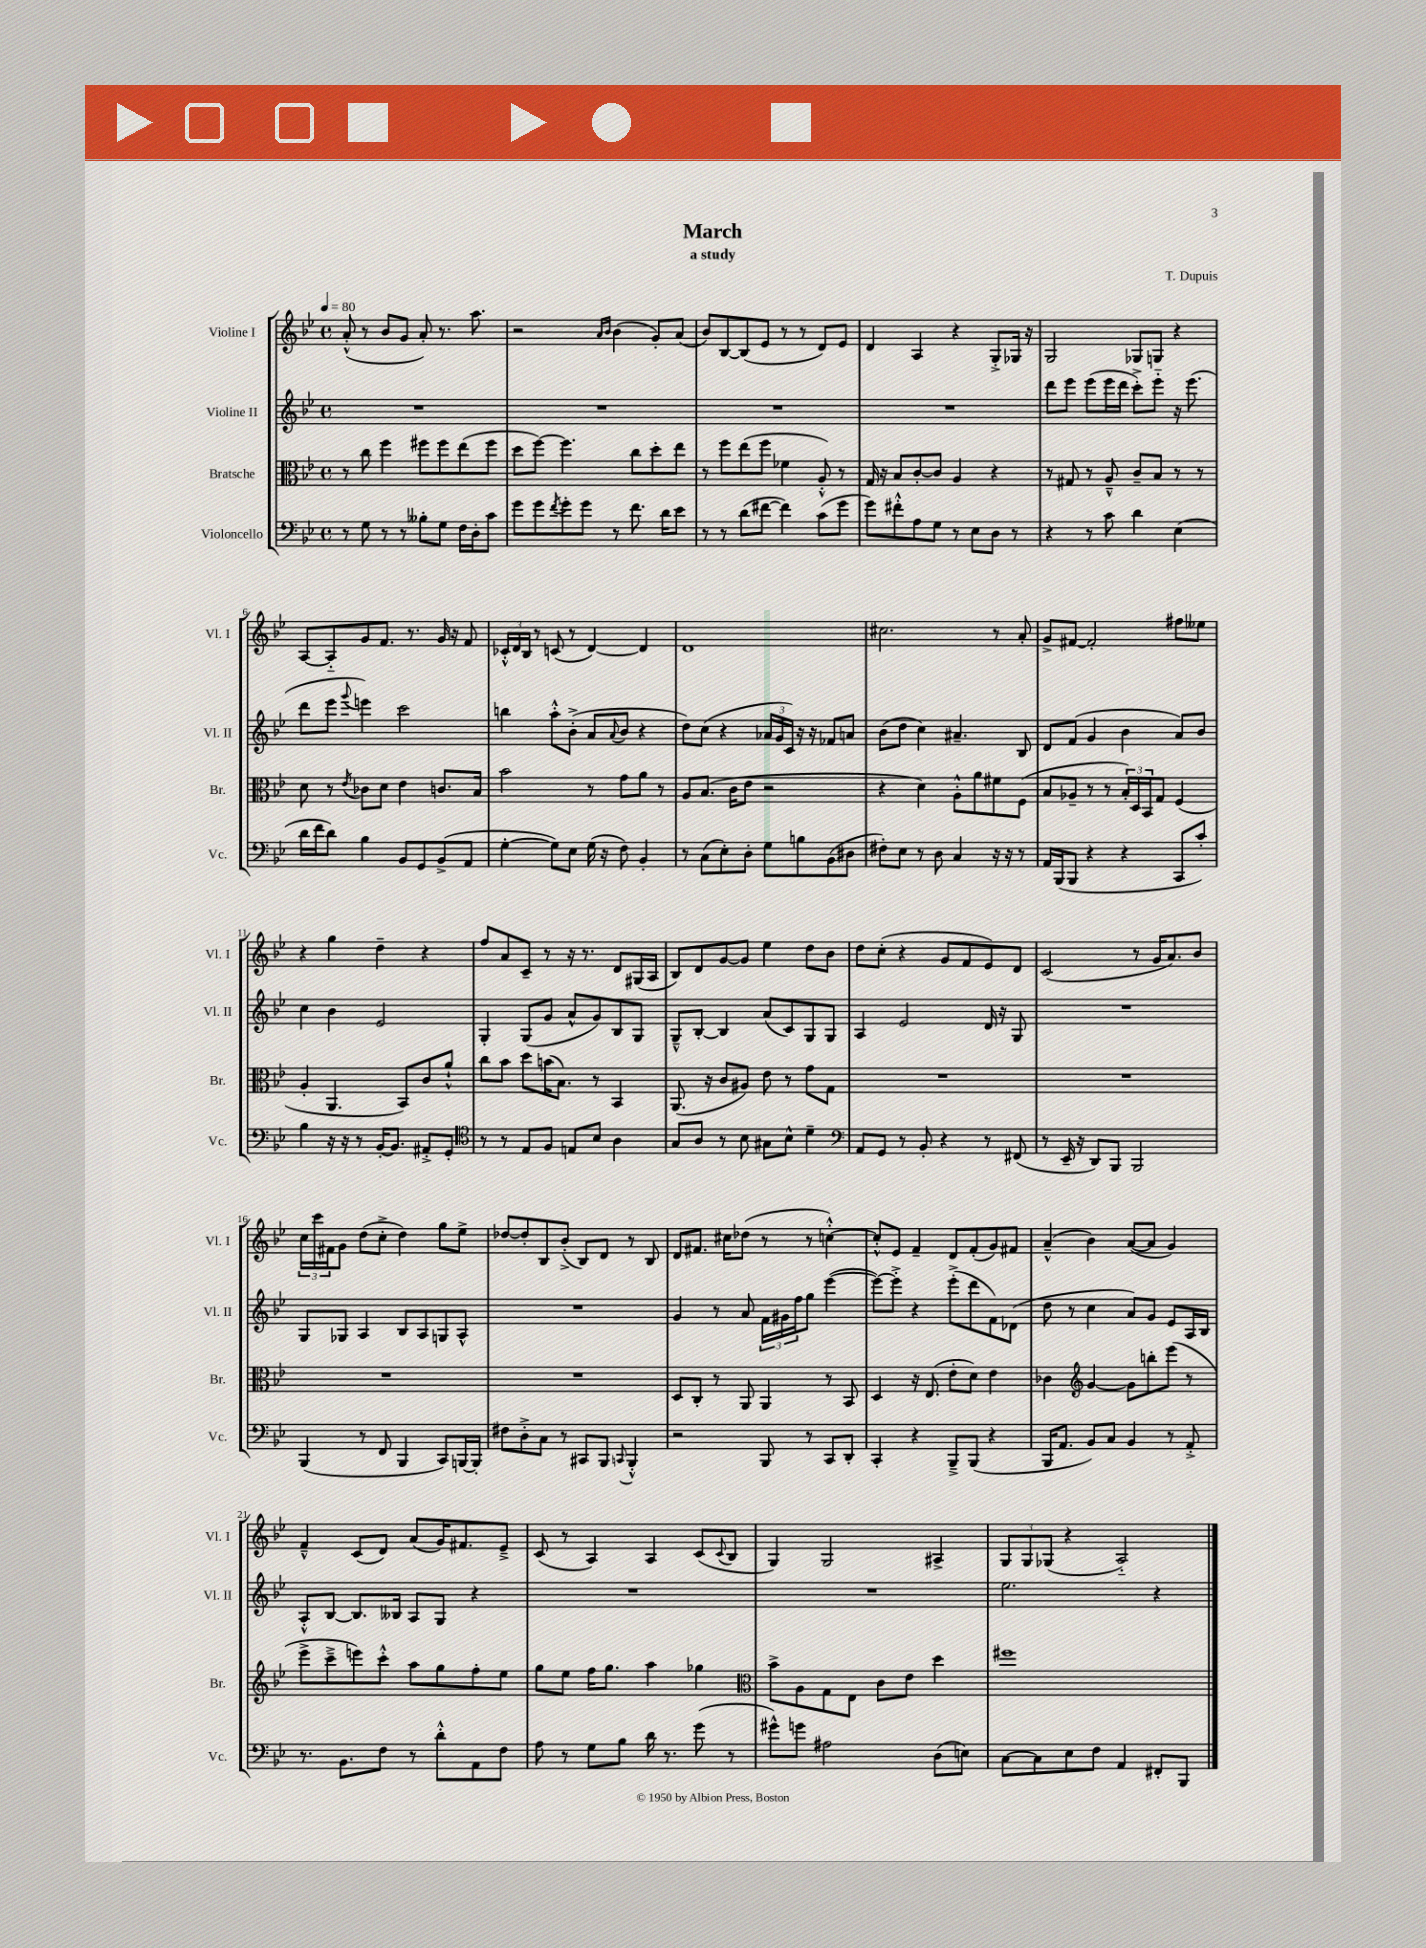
\header { title = "March" composer = "T. Dupuis" subtitle = "a study" }
<<
\new StaffGroup <<
\new Staff = "s0" \with { instrumentName = "Violine I" shortInstrumentName = "Vl. I" } {
    \clef treble \key bes \major \defaultTimeSignature \time 4/4 \tempo 4 = 80
    a'8-.-^( r8 bes'8 g'8 a'8-.) r8. a''8. |
    r2 \grace { a'16 bes'16 } bes'4( g'8-.) a'8( |
    bes'8) bes8~ bes8( ees'8 r8 r8 d'8) ees'8 |
    d'4 a4 r4 g8-.-> ges16 r16 |
    g2 ges8 g8 r4 |
    a8~ a8-_ g'8 f'8. r8. g'16 r16 f'8 |
    \tuplet 3/2 { ces'16-.-^ d'16 bes16 } r8 c'8( r8 d'4~) d'4 |
    d'1 |
    cis''2. r8 a'8-. |
    g'8-> fis'8~ fis'2-. fis''8 eeses''8 |
    r4 g''4 d''4-- r4 |
    f''8 a'8 c'8-- r8 r16 r8. d'8 gis16( a16 |
    bes8) d'8 g'8~ g'8 ees''4 d''8 bes'8 |
    d''8 c''8-.( r4 g'8 f'8 ees'8) d'8 |
    c'2( r8 g'16 a'8.) bes'8 |
    \tuplet 3/2 { c''16 c'''16 fis'16 } g'8 d''8( c''8-.-> d''4) g''8 ees''8-> |
    des''8~ des''8-. bes8 bes'8-.->( bes8) d'8 r8 bes8 |
    d'8 fis'8. cis''16 des''8( r8 r8 c''4~-.-^) |
    c''8-.-^ ees'8 f'4-- d'8 f'8-.( g'8) fis'8 |
    a'4---^( bes'4) a'8~( a'8 g'4) |
    f'4---^ c'8( d'8) a'8( g'16) fis'8. ees'8---> |
    c'8( r8 a4) a4 c'8( \appoggiatura { c'8 } bes8 |
    g4) g2 ais4-> |
    \tuplet 3/2 { g8 g8 ges8( } r4 a2-_) \bar "|." |
}
\new Staff = "s1" \with { instrumentName = "Violine II" shortInstrumentName = "Vl. II" } {
    \clef treble \key bes \major \defaultTimeSignature \time 4/4
    R1 |
    R1 |
    R1 |
    R1 |
    d'''8 ees'''8 ees'''8( ees'''16 d'''16 c'''8-.->) ees'''8-_ r16 ees'''8.( |
    d'''8 ees'''8 \appoggiatura { g'''8 } e'''4) c'''2 |
    b''4 a''8-.-^ bes'8-.->( a'8 \appoggiatura { a'8 } bes'8 r4 |
    d''8) c''8( r4 \tuplet 3/2 { aes'16 g'16 c'16) } r16 r16 fes'8 a'8 |
    bes'8( d''8 c''4) ais'4.-- bes8 |
    d'8 f'8( g'4 bes'4 a'8) bes'8 |
    c''4 bes'4 ees'2 |
    g4-. g8( g'8 a'8-^ g'8) bes8 g8 |
    g8---^ bes8~-. bes4 a'8( c'8) g8 g8 |
    a4 ees'2 d'16 r16 g8 |
    R1 |
    g8 ges8 a4 bes8 a8 g8 a8-^ |
    R1 |
    g'4 r8 a'8 \tuplet 3/2 { f'16 gis'16 f''16 } g''8 ees'''4~( |
    ees'''8~) ees'''8-.-> r4 ees'''8-.->( d'''8 f'8) des'8( |
    d''8 r8 c''4 a'8) g'8 ees'8 a16 bes16 |
    a8-.-^ bes8~ bes8. beses16 a8 g8 r4 |
    R1 |
    R1 |
    ees''2. r4 \bar "|." |
}
\new Staff = "s2" \with { instrumentName = "Bratsche" shortInstrumentName = "Br." } {
    \clef alto \key bes \major \defaultTimeSignature \time 4/4
    r8 c''8 f''4 fis''8 fis''8 ees''8( fis''8 |
    d''8 f''8~) f''4. c''8 d''8-. ees''8 |
    r8 f''8 ees''8( f''8 fes'4 a8-.-^) r8 |
    g16 r16 bes8 c'8~-. c'8 a4 r4 |
    r8 gis8 r8 a8---^ c'8-- bes8 r8 r8 |
    d'8 r8 \acciaccatura { ees'8 } ces'8 d'8 ees'4 c'8. bes16 |
    bes'2 r8 g'8 a'8 r8 |
    a8 bes8.( c'16 ees'8 r2 |
    r4 d'4) a8-.-^ a'8 fis'8 f8( |
    bes8 aes8-- r8 r8 \tuplet 3/2 { bes16-.) d16 bes,16 } g8 f4( |
    a4-. a,4. bes,8) c'8 a'8-!-^ |
    c''8 bes'8 d''8 b'16( bes8.) r8 bes,4 |
    a,8.( r16 c'8 ais8) ees'8 r8 g'8 g8 |
    R1 |
    R1 |
    R1 |
    R1 |
    d8 c8-. r8 a,8 a,4 r8 bes,8 |
    d4 r16 ees8.( ees'8-. d'8) ees'4 |
    ces'4 \clef treble g'4~ g'8 b''8-. ees'''8( r8 |
    ees'''8-> c'''8---> e'''8) c'''8-.-^ a''8 g''8 f''8-. ees''8 |
    g''8 ees''8 f''16 g''8. a''4 ges''4 |
    \clef alto bes'8-> a8 g8 ees8 c'8 ees'8 d''4 |
    fis''1 \bar "|." |
}
\new Staff = "s3" \with { instrumentName = "Violoncello" shortInstrumentName = "Vc." } {
    \clef bass \key bes \major \defaultTimeSignature \time 4/4
    r8 g8 r8 r8 beses8-. g8 f16 d16-. c'8 |
    g'8 g'8 \acciaccatura { f'8 } g'8-. g'8 r8 f'8. d'16 ees'8 |
    r8 r8 d'8( fis'8~ fis'4) c'8( g'8 |
    g'8) fis'8-.-^ a8 g8 r8 ees8 d8 r8 |
    r4 r8 c'8 d'4 ees4( |
    d'16 f'16 d'8) bes4 bes,8 g,8 bes,8->( a,8 |
    g4~-. g8) ees8 g16( r16 f8) bes,4-. |
    r8 c8( ees8-.) d8-. g8 b8 bes,8( dis8 |
    fis8-.) ees8 r8 d8 c4 r16 r16 r8 |
    a,16 bes,,16( bes,,8 r4 r4 c,8 c'8-.) |
    bes4 r16 r16 r8 bes,16~-. bes,8. ais,8-.-> g,8-. |
    \clef tenor r8 r8 ees8 f8 e8 bes8 a4 |
    g8 a8 r8 bes8 gis8 bes8-^ d'4-- |
    \clef bass a,8 g,8 r8 bes,8-. r4 r8 fis,8( |
    r8 ees,16-- r16 d,8) bes,,8 bes,,2 |
    bes,,4( r8 f,8 bes,,4 c,8) b,,16~ b,,16-. |
    fis8 d8-.-> c8 r8 cis,8 bes,,8 \appoggiatura { c,8 } bes,,4-.-^ |
    r2 bes,,8 r8 c,8 d,8-. |
    c,4-. r4 bes,,8---> bes,,8( r4 |
    bes,,16 a,8. bes,8) c8 bes,4 r8 a,8-.-> |
    r8. bes,8. f8 r8 d'8-.-^ a,8 f8 |
    a8 r8 g8 bes8 d'16 r8. g'8( r8 |
    gis'8-^) g'8 ais2 d8( e8) |
    c8~ c8 ees8 f8 a,4 fis,8-. bes,,8 \bar "|." |
}
>>
>>
